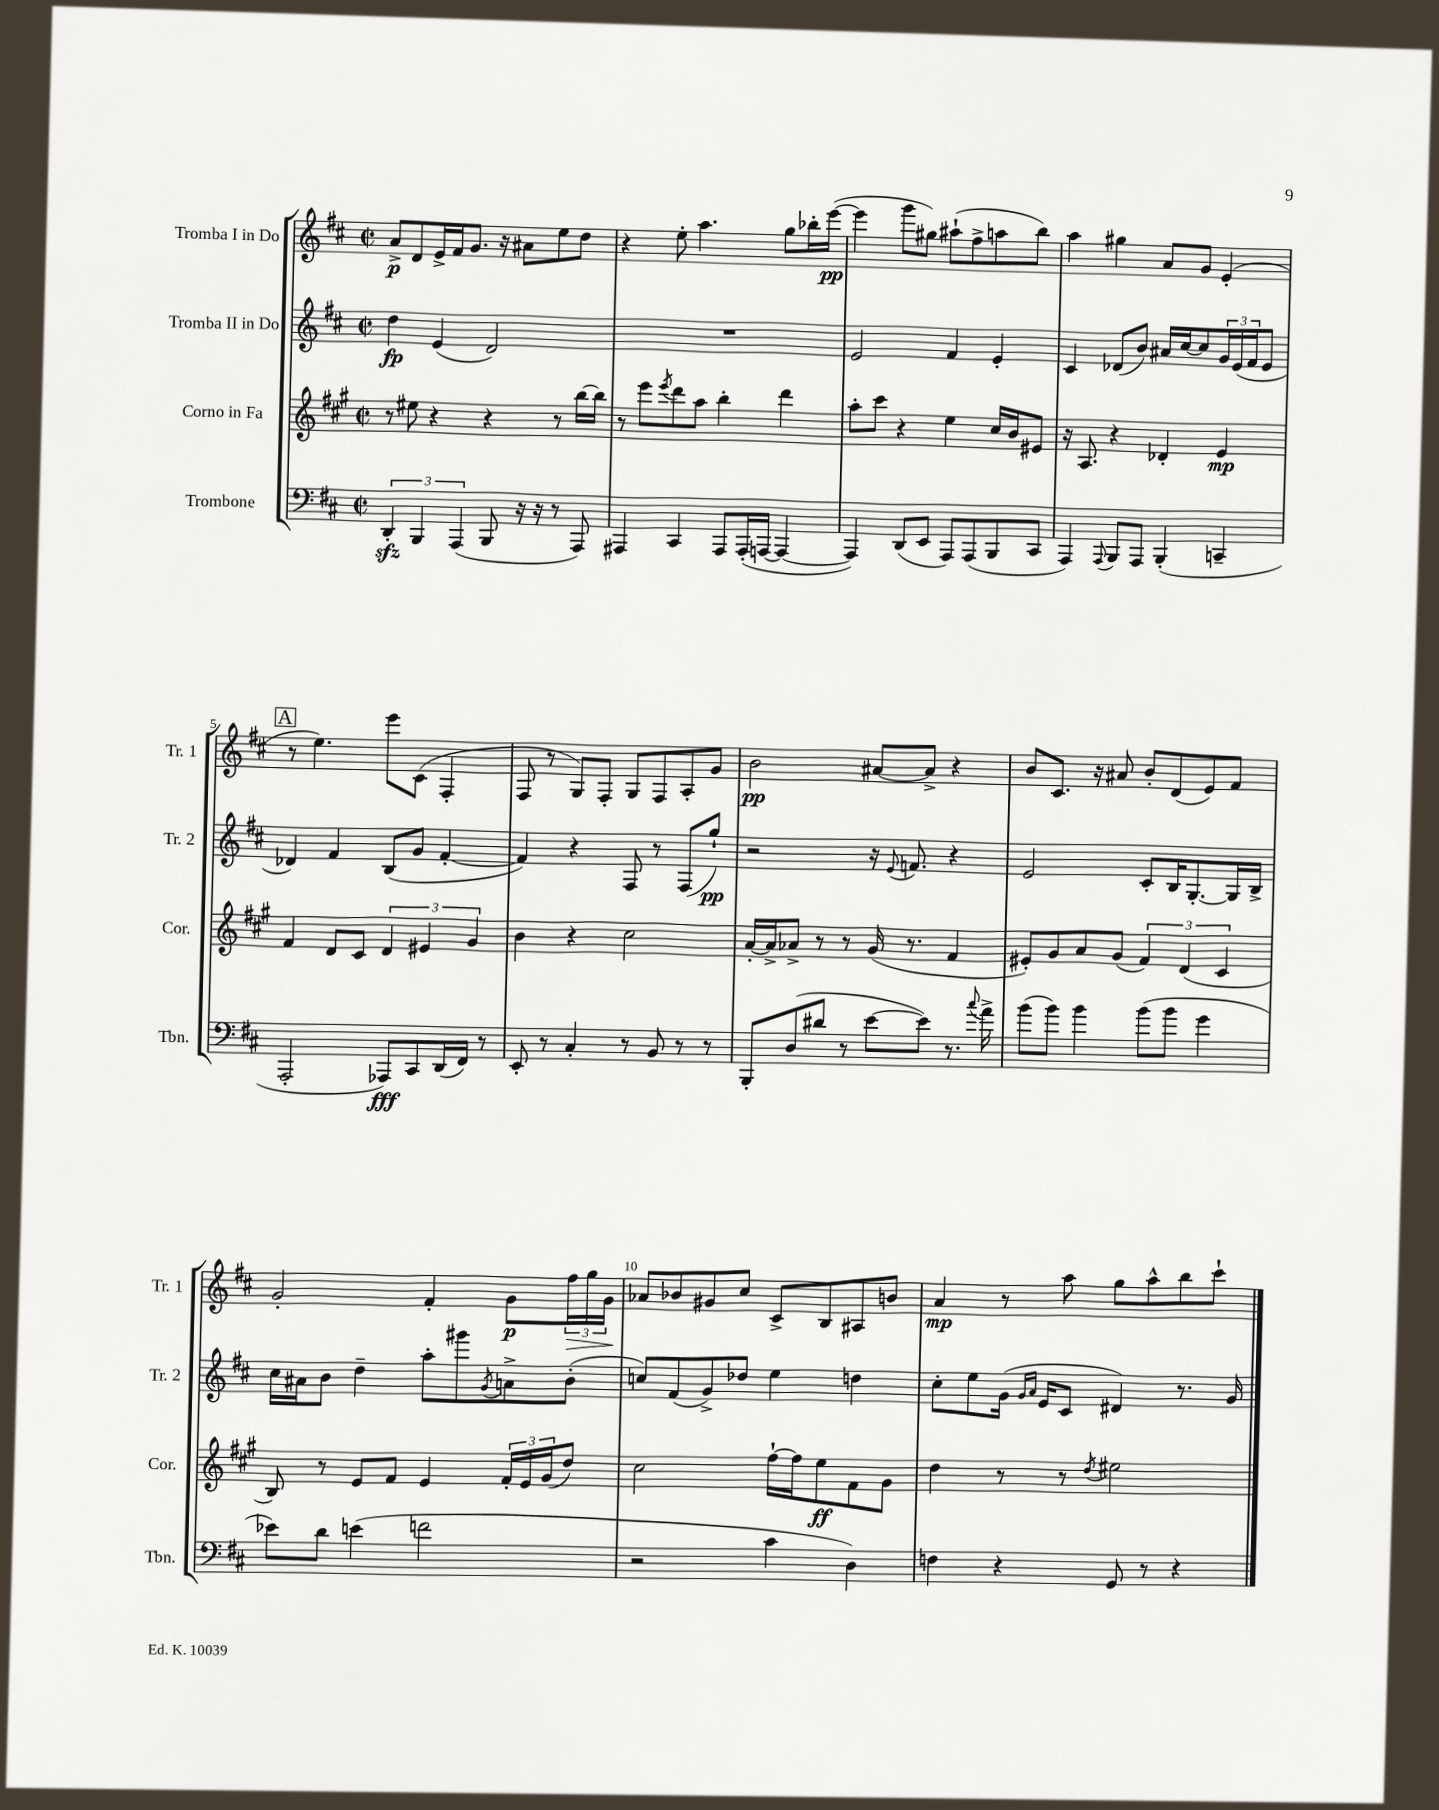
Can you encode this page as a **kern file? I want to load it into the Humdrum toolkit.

**kern	**kern	**kern	**kern
*staff4	*staff3	*staff2	*staff1
*clefF4	*clefG2	*clefG2	*clefG2
*k[f#c#]	*k[f#c#g#]	*k[f#c#]	*k[f#c#]
*M2/2	*M2/2	*M2/2	*M2/2
*met(c|)	*met(c|)	*met(c|)	*met(c|)
6DD'	8r	4dd	8a^
.	8ee#	.	8d
6BBB	.	.	.
.	4r	(4e	16e^
.	.	.	16f#
(6AAA	.	.	.
.	.	.	8.g
8BBB	4r	2d)	.
.	.	.	16r
16r	.	.	8a#
16r	.	.	.
8r	8r	.	8ee
8AAA)	[16bb	.	8dd
.	16bb]	.	.
=	=	=	=
4AAA#	8r	1r	4r
.	8eee	.	.
.	8qeee	.	.
4CC#	8ddd	.	8ee'
.	8aa	.	4.aa
8AAA#	4bb'	.	.
(16AAA#'	.	.	.
[16AAA	.	.	.
4AAA_	4ddd	.	8gg
.	.	.	16bb-'
.	.	.	([16eee
=	=	=	=
4AAA])	8aa'	2e	4eee]
.	8ccc#	.	.
(8DD	4r	.	8ggg
8EE	.	.	8gg#)
8AAA)	4ee	4f#	(8aa#`
(8AAA	.	.	8ff#^
8BBB	16cc#	4e'	8aa
.	16b	.	.
8CC#	8e#	.	8bb)
=	=	=	=
4AAA)	16r	4c#	4aa
.	8.A	.	.
8qqAAA	.	.	.
8BBB	4r	(8d-	4gg#
8AAA	.	8b)	.
(4BBB'	4d-'	16a#	8a
.	.	[16cc#	.
.	.	8cc#]	8g
4CC~	4e	24g	(4e'
.	.	(24e	.
.	.	24f#	.
.	.	8e	.
=	=	=	=
2AAA'	4f#	4d-)	8r
.	.	.	4.ee)
.	8d	4f#	.
.	8c#	.	.
8AAA-)	6d	(8B	8eee
8CC#	.	8g	(8c#
.	6e#	.	.
(16DD	.	[4f#'	4F#'
16FF#)	.	.	.
.	6g#	.	.
8r	.	.	.
=	=	=	=
8EE'	4b	4f#])	8F#
8r	.	.	8r
4C#'	4r	4r	8G)
.	.	.	8F#'
8r	2cc#	8F#	8G
8BB	.	8r	8F#
8r	.	(8F#	8A'
8r	.	8gg`)	8g
=	=	=	=
8BBB'	[16a'	2r	2b
.	16a^]	.	.
(8D	8a-^	.	.
8d#	8r	.	.
8r	8r	.	.
[8e	(16g#	16r	[8a#
.	.	8qqe	.
.	8.r	8.f	.
8e])	.	.	8a#^]
8.r	4f#	4r	4r
8qqcc#	.	.	.
16a^	.	.	.
=	=	=	=
(8b	8e#')	2e	8b
8b)	8g#	.	8.c#
4b	8a	.	.
.	.	.	16r
.	(8g#	.	8a#
(8b	6f#)	8c#'	8b'
8b	.	16B	(8d
.	(6d	.	.
.	.	[8.G'	.
4g	.	.	8e)
.	6c#	.	.
.	.	16G]	8f#
.	.	16B^	.
=	=	=	=
8e-)	8B)	16cc#	2g'
.	.	16a#	.
8d	8r	8b	.
(4e	8e	4dd~	.
.	8f#	.	.
2f	4e	8aa'	4f#'
.	.	8ggg#	.
.	.	8qg	.
.	24f#'	8a^	8g
.	24e	.	.
.	(24g#	.	.
.	8dd)	(8b'	24ff#
.	.	.	24gg
.	.	.	24g
=	=	=	=
2r	2cc#	8cc)	8a-
.	.	(8f#	8b-
.	.	8g^)	8g#
.	.	8dd-	8cc#
4c#	[16ff#`	4ee	8c#^
.	16ff#]	.	.
.	8ee	.	8B
4D)	8f#	4dd	8A#
.	8g#	.	8b
=	=	=	=
4F	4dd	8cc#'	4a
.	.	8ee	.
4r	8r	(16g	8r
.	.	16qqg	.
.	.	16qqa	.
.	.	16e	.
.	8r	8c#	8aa
.	8qdd	.	.
8GG	2ee#	4d#)	8gg
8r	.	.	8aa^^
4r	.	8.r	8bb
.	.	.	8ccc#`
.	.	16g	.
==	==	==	==
*-	*-	*-	*-
